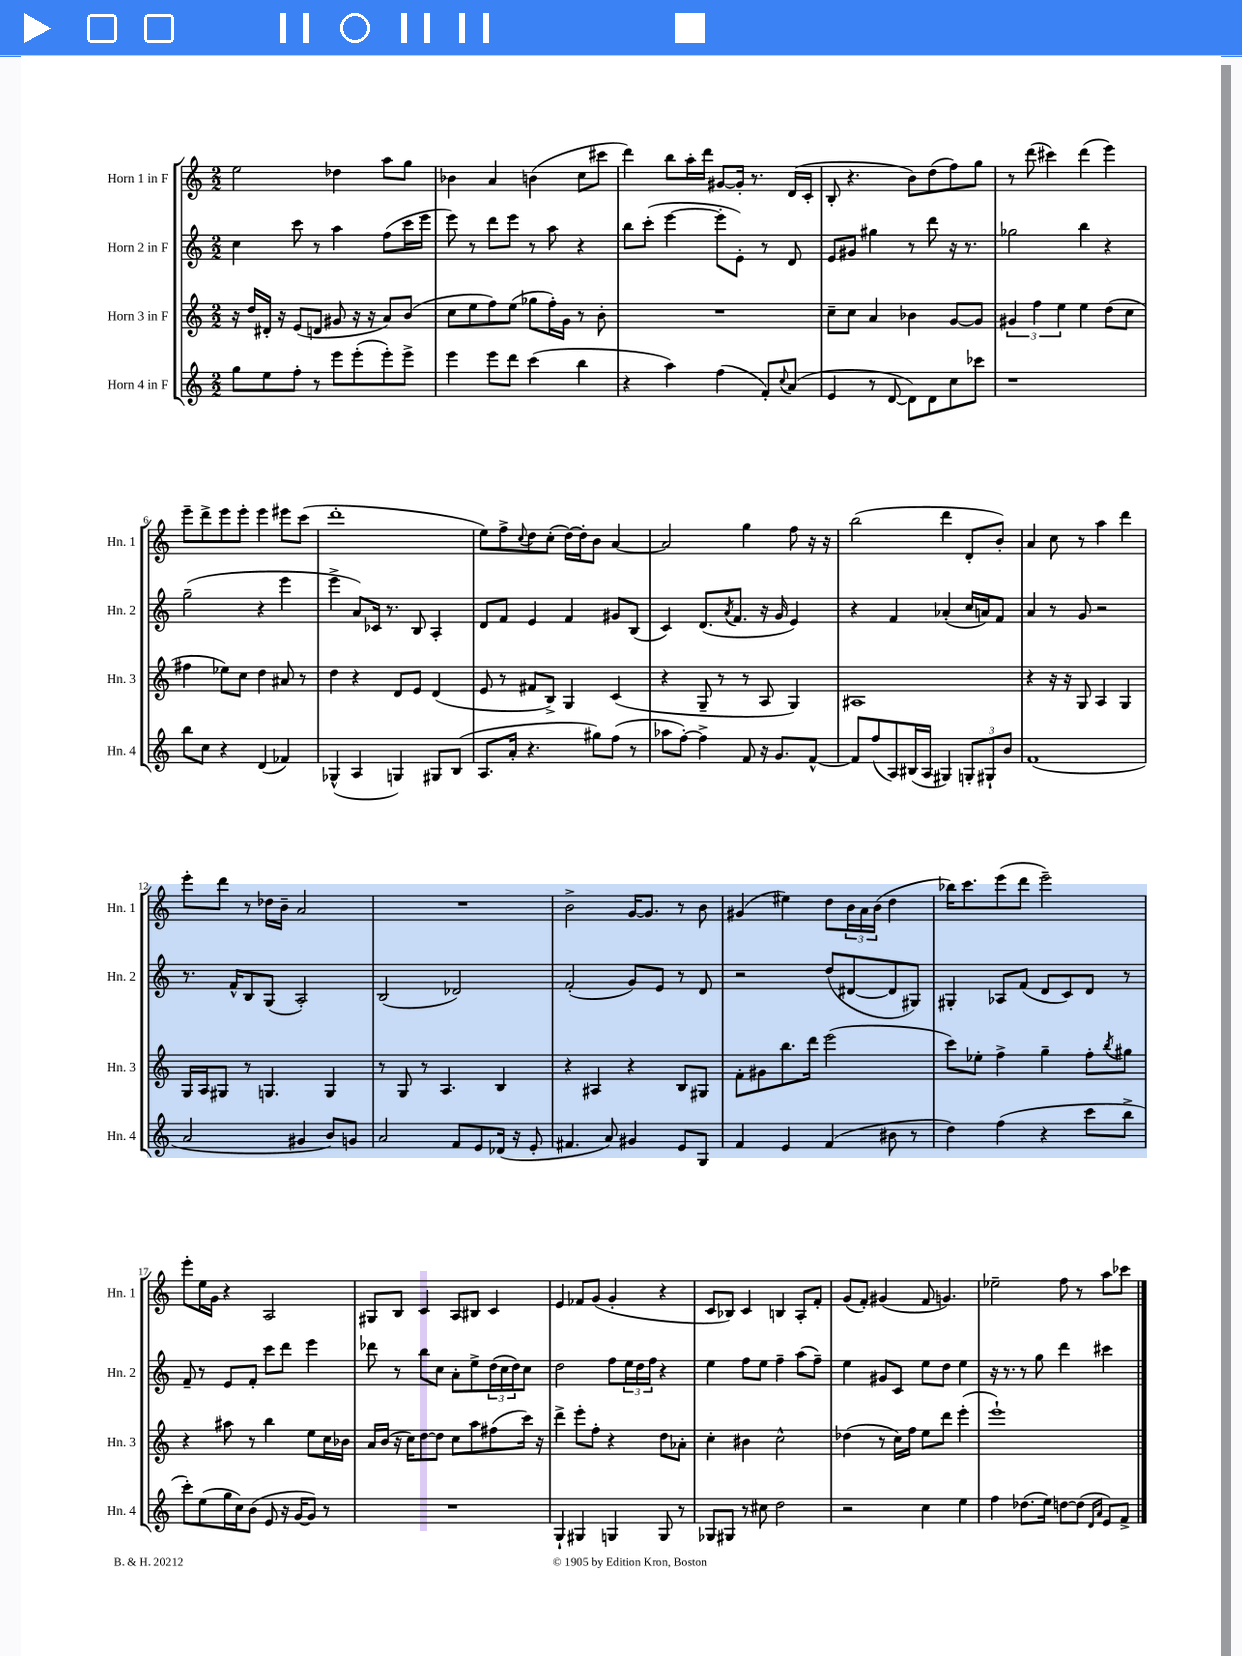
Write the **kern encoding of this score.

**kern	**kern	**kern	**kern
*staff4	*staff3	*staff2	*staff1
*clefG2	*clefG2	*clefG2	*clefG2
*k[]	*k[]	*k[]	*k[]
*M2/2	*M2/2	*M2/2	*M2/2
8gg\L	16r	4cc\	2ee\
.	16dd/LL	.	.
8ee\	16d#'/JJ	.	.
.	16r	.	.
8ff'\J	(8e/L	8ccc\	.
8r	8d/J	8r	.
8eee\L	8g#/	4aa\	4dd-\
(8eee'\	16r	.	.
.	16r	.	.
8eee'\)	8a/L)	(8ff\L	8aa\L
8eee^\J	(8b/J	16ccc\L	8gg\J
.	.	16eee\JJ	.
=	=	=	=
4eee\	8cc\L	8eee\)	4b-\
.	8ee\	8r	.
8eee\L	8ff\)	8ddd\L	4a/
8ddd\J	(8ee\J	8eee\J	.
(4ccc\	8gg-\L	8r	(4b\
.	16ff'\L)	8aa\	.
.	16g\JJ	.	.
4bb\	8r	4r	8cc\L
.	8b'\	.	8ccc#\J
=	=	=	=
4r	1r	8bb\L	4ddd\)
.	.	(8ccc'\J	.
4aa\)	.	[4eee\	8bb\L
.	.	.	16aa'\L
.	.	.	16ddd\JJ
(4ff\	.	8eee'\]L	[8g#/L
.	.	8e'\J)	16g#'/]Jk
.	.	.	8.r
8f'/L)	.	8r	.
8qqcc/	.	.	.
(8a/J	.	8d/	(16d/LL
.	.	.	16c'/JJ
=	=	=	=
4e/	8cc~\L	8e/L	8B'/
.	8cc\J	8g#/J	4.r
8r	4a/	4gg#\	.
[8d/	.	.	.
8d\]L)	4b-\	8r	8b\L)
8d\	.	8ddd\	(8dd\
8cc\	[8g/L	16r	8ff\)
.	.	8.r	.
8ccc-\J	8g/]J	.	8gg\J
=	=	=	=
1r	6g#/	2gg-\	8r
.	.	.	(8ddd\
.	6ff\	.	.
.	.	.	4ccc#\)
.	6ee\	.	.
.	4ee\	4bb\	(4ddd\
.	(8dd\L	4r	4eee\)
.	8cc\J	.	.
=	=	=	=
8bb\L	4ff#\	(2gg~\	8eee~\L
8cc\J	.	.	8ddd^\
4r	8ee-\L)	.	8eee\
.	8cc\J	.	8eee'\J
(4d/	4dd\	4r	4eee\
4f-/)	8a#/	4eee\	8eee#\L
.	8r	.	(8ccc\J
=	=	=	=
(4G-^^/	4dd\	4eee^\	1ddd'
4A/	4r	8a/L)	.
.	.	16c-/Jk	.
.	.	8.r	.
4G/)	8d/L	.	.
.	8e/J	8B/	.
8G#/L	(4d/	4A'/	.
(8B/J	.	.	.
=	=	=	=
8.A/L	8e/	8d/L	8ee\L)
.	8r	8f/J	8ff^\
16a'/Jk	.	.	.
.	.	.	8qqcc/
4.r	8f#/L	4e/	8dd\
.	8B^/J)	.	(8cc'\J
.	4G/	4f/	[16dd\LL)
.	.	.	16dd'\]J
8gg#\L)	.	.	8b\J
(8ff\J	(4c/	8g#/L	[4a/
8r	.	(8B/J	.
=	=	=	=
8aa-\L	4r	4c/)	2a/]
[8ff'\J)	.	.	.
4ff^\]	8G~/	(8.d/L	.
.	8r	.	.
.	.	8qa/	.
.	.	8.f/J	.
8f/	8r	.	4gg\
16r	8A/	16r	.
8.g/L	.	16g/	.
.	4G/)	4e/)	8ff\
[8f^^/J	.	.	16r
.	.	.	16r
=	=	=	=
8f/]L	1A#	4r	(2bb\
(8ff/	.	.	.
8A/)	.	4f/	.
(16B#/L	.	.	.
16A/JJ	.	.	.
4G#/)	.	(4a-'/	4ddd\
12G'/L	.	16cc/LL	8d'/L
.	.	16a/J)	.
12G#`/	.	.	.
.	.	8f/J	8b'/J)
12b/J	.	.	.
=	=	=	=
(1f	4r	4a/	4a/
.	16r	8r	8cc\
.	16r	.	.
.	8G/	8g/	8r
.	4A/	2r	4aa\
.	4G/	.	4ddd\
=	=	=	=
2a/	16G/LL	8.r	8eee'\L
.	16A/J	.	.
.	8G#/J	.	8ddd\J
.	.	16f^^/LK	.
.	8r	8B/	8r
.	4.G/	(8G/J	16dd-\LL
.	.	.	16b~\JJ
4g#/	.	2A'/)	2a/
8b/L)	4G/	.	.
8g/J	.	.	.
=	=	=	=
2a/	8r	(2B/	1r
.	8G/	.	.
.	8r	.	.
.	4.A/	.	.
8f/L	.	2d-/)	.
8e/	.	.	.
(16d-/Jk	4B/	.	.
16r	.	.	.
8e'/	.	.	.
=	=	=	=
4.f#/	4r	(2f'/	2b^\
.	4A#/	.	.
8a/)	.	.	.
4g#/	4r	8g/L)	[16g/LK
.	.	.	8.g/]J
.	.	8e/J	.
8e/L	8B/L	8r	8r
8G/J	8G#/J	8d/	8b\
=	=	=	=
4f/	8f'\L	2r	(4g#/
.	8g#\	.	.
4e/	8.bb\	.	4ee#\)
.	16ddd\Jk	.	.
(4f/	(2eee\	(8dd/L	8dd\L
.	.	[8d#/	24b\L
.	.	.	24a\
.	.	.	(24b\JJ
8b#\	.	8d#/]	4dd\
8r	.	8G#/J)	.
=	=	=	=
4dd\)	8ccc\L)	4G#'/	16bb-\LK)
.	.	.	8.ccc\
.	8ee-'\J	.	.
(4ff\	4ff^\	8A-/L	(8eee\
.	.	(8f/J	8ddd\J
4r	4gg~\	8d/L	2eee~\)
.	.	8c/)	.
8ccc\L	8ff'\L	8d/J	.
.	8qbb/	.	.
8bb^\J	8gg#\J	8r	.
=	=	=	=
8ccc'\L)	4r	8f~/	8eee'\L
(8ee\	.	8r	16ee\L
.	.	.	16g\JJ
16gg\L	8aa#\	8e/L	4r
16cc\J)	.	.	.
(8b\J	8r	8f'/J	.
8e/	4bb\	8ccc\L	2A/
16r	.	8ddd\J	.
[16g/LK	.	.	.
8g/]J)	8ee\L	4eee\	.
8r	16cc\L	.	.
.	16b-\JJ	.	.
=	=	=	=
1r	16a/LL	8ddd-\	8G#/L
.	(16b/JJ	.	.
.	16r	8r	8B/J
.	16cc\LK)	.	.
.	[8dd\	8bb\L	4c/
.	8dd\]J	8cc\J	.
.	8cc\L	8a'\L	8A/L
.	8aa\	8ee^\	8B#/J
.	(8ff#\	(24dd\L	4c/
.	.	24cc\	.
.	.	24dd\J)	.
.	16ccc\Jk)	8cc\J	.
.	16r	.	.
=	=	=	=
4G`/	4ddd^\	2dd\	4e/
4G#/	8eee'\L	.	8f-/L
.	8ff'\J	.	(8g/J
4G/	4r	8ff\L	4g'/
.	.	24ee\L	.
.	.	24dd\	.
.	.	24ff\JJ	.
8G/	8dd\L	4r	4r
8r	8a-'\J	.	.
=	=	=	=
8G-/L	4cc'\	4ee\	8c/L
8G#/J	.	.	8B-/J)
8r	4b#\	8ff\L	4c/
8cc#\	.	8ee\J	.
2dd\	2cc^^\	4ff~\	4B/
.	.	(8aa\L	8A'/L
.	.	8ff~\J)	8f'/J
=	=	=	=
2r	(4dd-\	4ee\	(8g/L
.	.	.	8f'/J)
.	8r	8g#/L	(4g#/
.	16cc\LL)	8c/J	.
.	16ff\JJ	.	.
4cc\	8ee\L	8ee\L	8f/
.	8ddd\J	8dd\J	4.g/)
4ee\	(4eee'\	4ee\	.
=	=	=	=
4ff\	1eee`)	16r	2ee-~\
.	.	8.r	.
(8.dd-\L	.	8r	.
.	.	8gg\	.
16ee\Jk)	.	.	.
[8dd\L	.	4ddd\	8ff\
(8dd\]J	.	.	8r
16qqd/LL	.	.	.
16qqa/JJ	.	.	.
8e/L)	.	4ccc#\	8aa\L
8f^/J	.	.	8ccc-\J
==	==	==	==
*-	*-	*-	*-
